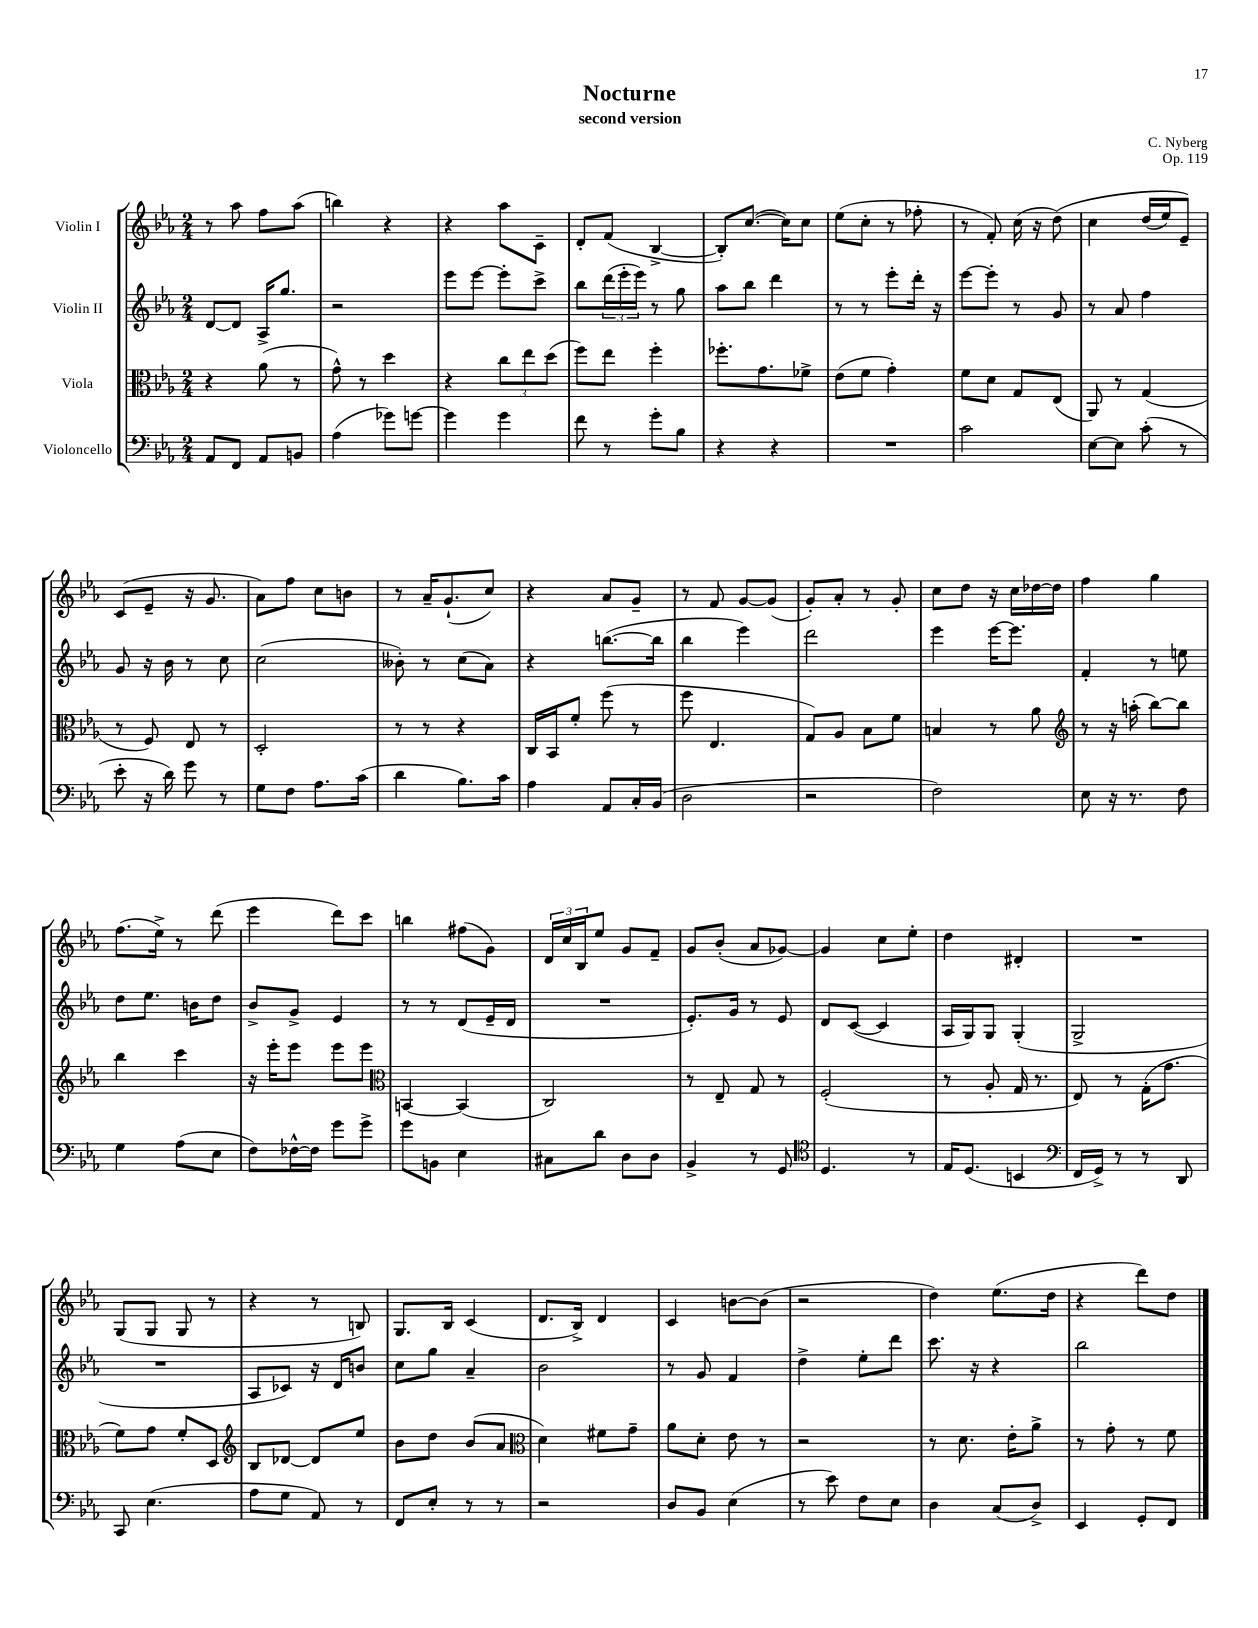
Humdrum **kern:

**kern	**kern	**kern	**kern
*part4	*part3	*part2	*part1
*staff4	*staff3	*staff2	*staff1
*I"Violoncello	*I"Viola	*I"Violin II	*I"Violin I
*clefF4	*clefC3	*clefG2	*clefG2
*k[b-e-a-]	*k[b-e-a-]	*k[b-e-a-]	*k[b-e-a-]
*M2/4	*M2/4	*M2/4	*M2/4
=1	=1	=1	=1
8AA-/L	4r	[8d/L	8r
8FF/J	.	8d/J]	8aa-\
8AA-/L	(8a-\	16A-^/KL	8ff\L
.	.	8.gg/J	.
8BBn/J	8r	.	(8aa-\J
=2	=2	=2	=2
(4A-\	8g^^\)	2r	4bbn\)
.	8r	.	.
8g-X\L)	4dd\	.	4r
[8gn\J	.	.	.
=3	=3	=3	=3
4g\]	4r	8eee-\L	4r
.	.	[8eee-\J	.
4g\	12cc\L	8eee-'\L]	8aa-\L
.	12ee-\	.	.
.	.	8ccc^\J	8c~\J
.	(12dd\J	.	.
=4	=4	=4	=4
8f\	8ff\L)	8bb-\L	8d'/L
8r	8ee-\J	(24ddd\L	(8f/J
.	.	24eee-'\	.
.	.	24eee-\JJ)	.
8g'\L	4ff'\	8r	[4B-^/
8B-\J	.	8gg\	.
=5	=5	=5	=5
4r	8.ff-X'\L	8aa-\L	8B-'/L])
.	.	8bb-\J	([8.cc/J
.	8.g\	.	.
4r	.	4ddd\	.
.	.	.	16cc\KL])
.	8f-X^\J	.	8cc\J
=6	=6	=6	=6
2r	(8e-\L	8r	(8ee-\L
.	8f\J	8r	8cc'\J
.	4g'\)	8eee-'\L	8r
.	.	16ddd'\Jk	8ff-X'\
.	.	16r	.
=7	=7	=7	=7
2c\	8f\L	[8eee-\L	8r
.	8d\J	8eee-'\J]	8f'/)
.	8G/L	8r	(16cc\
.	.	.	16r
.	(8E-/J	8g/	(8dd\)
=8	=8	=8	=8
[8E-\L	8AA-/)	8r	4cc\
8E-\J]	8r	8a-/	.
(8c'\	(4G/	4ff\	(16dd/LL
.	.	.	16ee-/J)
8r	.	.	8e-~/J)
!!LO:LB:g=z
=9	=9	=9	=9
8e-'\	8r	8g/	(8c/L
16r	8F/)	16r	8e-~/J
16d\)	.	16b-\	.
8g\	8E-/	8r	16r
.	.	.	8.g/
8r	8r	8cc\	.
=10	=10	=10	=10
8G\L	2D'/	(2cc\	8a-\L)
8F\J	.	.	8ff\J
8.A-\L	.	.	8cc\L
.	.	.	8bn\J
(16c\Jk	.	.	.
=11	=11	=11	=11
4d\	8r	8b--X'\)	8r
.	8r	8r	16a-~/KL
.	.	.	(8.g`/
8.B-\L)	4r	(8cc\L	.
.	.	8a-\J)	8cc/J)
16c\Jk	.	.	.
=12	=12	=12	=12
4A-\	16C/LL	4r	4r
.	16BB-/J	.	.
.	8f'/J	.	.
8AA-/L	(8ff\	([8.bbn\L	8a-/L
16C'/L	8r	.	8g~/J
(16BB-/JJ	.	16bb\Jk]	.
=13	=13	=13	=13
2D\	8ff\	4bb-\	8r
.	4.E-/	.	8f/
.	.	4eee-\)	[8g/L
.	.	.	(8g/J]
=14	=14	=14	=14
2r	8G/L)	2ddd\	8g'/L)
.	8A-/J	.	8a-'/J
.	8B-\L	.	8r
.	8f\J	.	8g'/
=15	=15	=15	=15
2F\)	4Bn/	4eee-\	8cc\L
.	.	.	8dd\J
.	8r	[16eee-\KL	16r
.	.	8.eee-\J]	16cc\LL
.	8a-\	.	[16dd-X\
.	.	.	16dd-\JJ]
=16	=16	=16	=16
*	*clefG2	*	*
8E-\	8r	4f'/	4ff\
16r	16r	.	.
8.r	(16aan'\	.	.
.	[8bb-\L)	8r	4gg\
8F\	8bb-\J]	8een\	.
!!LO:LB:g=z
=17	=17	=17	=17
4G\	4bb-\	8dd\L	(8.ff\L
.	.	8.ee-\J	.
.	.	.	16ee-^\Jk)
(8A-\L	4ccc\	.	8r
.	.	16bn\KL	.
8E-\J	.	8dd\J	(8ddd\
=18	=18	=18	=18
8F\L)	16r	8b-^/L	4eee-\
.	16eee-'\KL	.	.
[16F-X^^\L	8eee-\J	8g^/J	.
16F-\JJ]	.	.	.
8g\L	8eee-\L	4e-/	8ddd\L)
8g^\J	8eee-\J	.	8ccc\J
=19	=19	=19	=19
*	*clefC3	*	*
8g\L	[4BBn/	8r	4bbn\
8BBn\J	.	8r	.
4E-\	(4BB/]	(8d/L	(8ff#X\L
.	.	16e-~/L	8g\J)
.	.	16d/JJ	.
=20	=20	=20	=20
8C#X\L	2C/)	2r	24d/LL
.	.	.	24cc/
.	.	.	24B-/J
8d\J	.	.	8ee-/J
8D\L	.	.	8g/L
8D\J	.	.	8f~/J
=21	=21	=21	=21
4BB-^/	8r	8.e-'/L)	8g/L
.	8E-~/	.	(8b-'/J
.	.	16g/Jk	.
8r	8G/	8r	8a-/L
8GG/	8r	8e-/	[8g-X/J)
=22	=22	=22	=22
*clefC4	*	*	*
4.D/	(2F'/	8d/L	4g-/]
.	.	([8c/J	.
.	.	4c/]	8cc\L
8r	.	.	8ee-'\J
=23	=23	=23	=23
16E-/KL	8r	16A-/LL	4dd\
(8.D/J	.	16G/J)	.
.	8A-'/	8G/J	.
4BBn/	16G/	(4G'/	4d#X'/
.	8.r	.	.
=24	=24	=24	=24
*clefF4	*	*	*
16FF/LL	8E-/)	2G^/	2r
16GG^/JJ)	.	.	.
8r	8r	.	.
8r	(16G'\KL	.	.
.	8.g\J	.	.
8DD/	.	.	.
!!LO:LB:g=z
=25	=25	=25	=25
8CC/	8f\L)	2r	(8G/L
(4.E-\	8g\J	.	8G/J
.	8f'/L	.	8G/
.	8D/J	.	8r
=26	=26	=26	=26
*	*clefG2	*	*
8A-\L	8B-/L	8A-/L	4r
8G\J	[8d-X/J	8c-X/J)	.
8AA-/)	8d-/L]	16r	8r
.	.	16d/KL	.
8r	8ee-/J	8bn/J	8Bn/)
=27	=27	=27	=27
8FF/L	8b-\L	8cc\L	8.G/L
8E-'/J	8dd\J	8gg\J	.
.	.	.	16B-/Jk
8r	(8b-/L	4a-~/	(4c/
8r	8a-/J	.	.
=28	=28	=28	=28
*	*clefC3	*	*
2r	4d\)	2b-\	8.d/L
.	.	.	16B-^/Jk)
.	8f#X\L	.	4d/
.	8g~\J	.	.
=29	=29	=29	=29
8D/L	8a-\L	8r	4c/
8BB-/J	8d'\J	8g/	.
(4E-\	8e-\	4f/	[8bn\L
.	8r	.	(8b\J]
=30	=30	=30	=30
8r	2r	4dd^\	2r
8e-\)	.	.	.
8F\L	.	8ee-'\L	.
8E-\J	.	8ddd\J	.
=31	=31	=31	=31
4D\	8r	8.ccc\	4dd\)
.	8.d\	.	.
.	.	16r	.
(8C/L	.	4r	(8.ee-\L
.	16e-'\KL	.	.
8D^/J)	8a-^\J	.	.
.	.	.	16dd\Jk
=32	=32	=32	=32
4EE-/	8r	2bb-\	4r
.	8g'\	.	.
8GG'/L	8r	.	8ddd\L)
8FF/J	8f\	.	8dd\J
==	==	==	==
*-	*-	*-	*-
